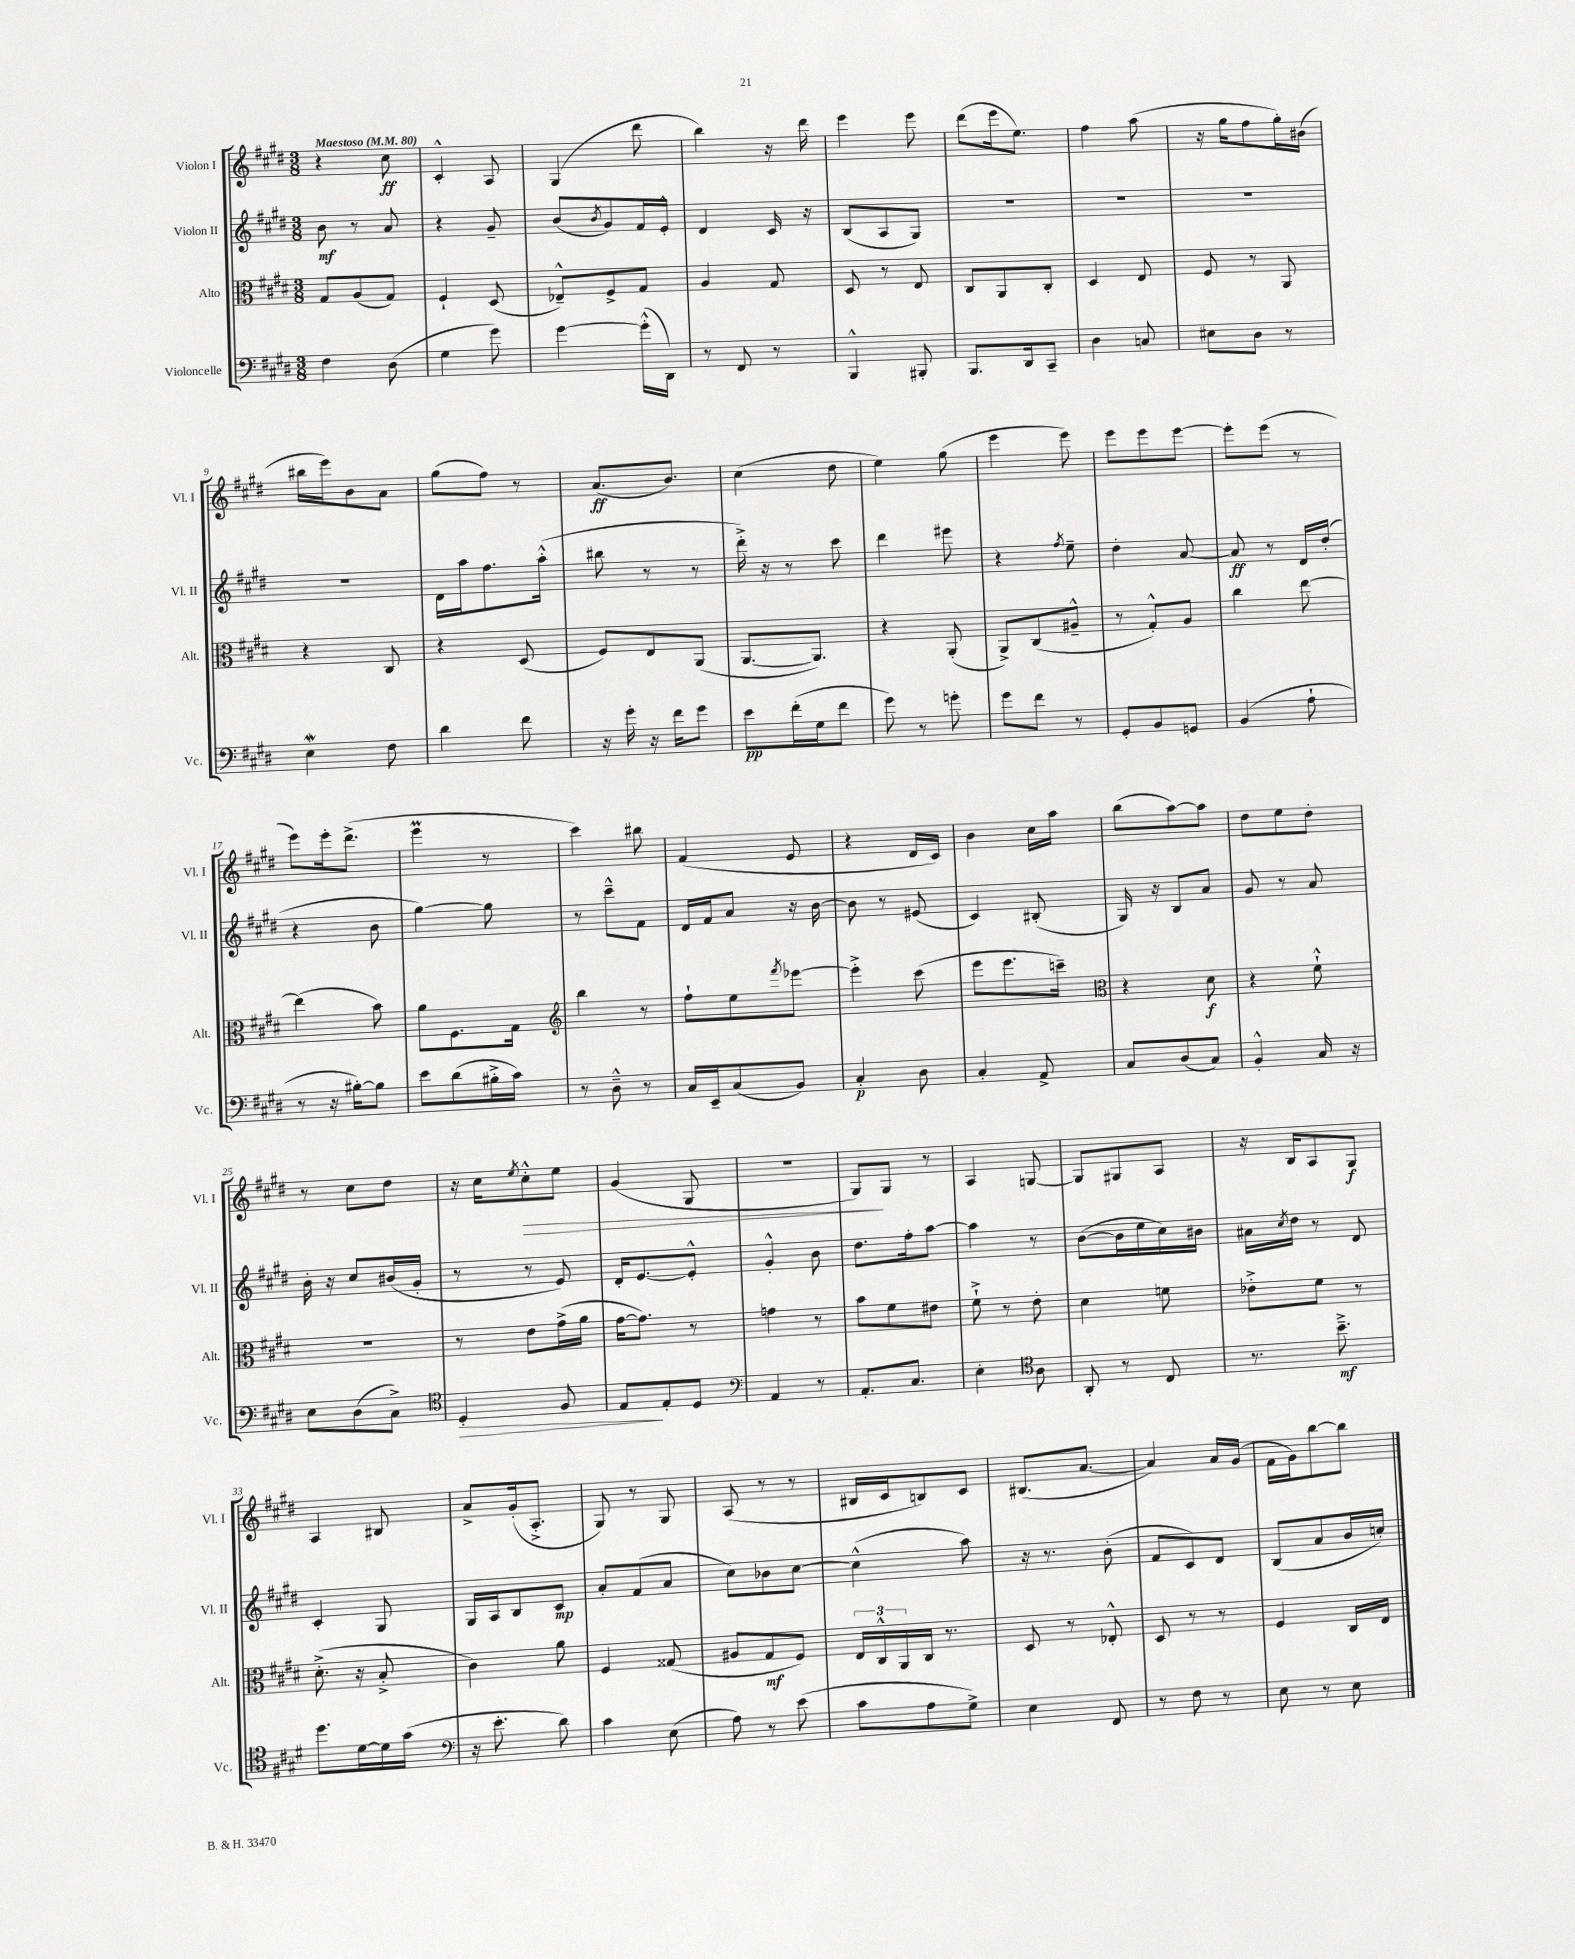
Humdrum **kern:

**kern	**kern	**kern	**kern
*staff4	*staff3	*staff2	*staff1
*clefF4	*clefC3	*clefG2	*clefG2
*k[f#c#g#d#]	*k[f#c#g#d#]	*k[f#c#g#d#]	*k[f#c#g#d#]
*M3/8	*M3/8	*M3/8	*M3/8
*MM80	*MM80	*MM80	*MM80
4F#\	8G#/L	8b\	4r
.	(8A/	8r	.
(8D#\	8G#/J)	8a/	8cc#\
=	=	=	=
4G#\	4F#`/	4r	4c#'^^/
8g#\)	(8D#/	8g#~/	8A/
=	=	=	=
[4g#\	8E-~^^/L)	(8b/L	(4G#/
.	.	8qb/	.
.	8F#^/	8g#/)	.
(16g#'^^\]LL	8G#/J	16f#/L	8ddd#\
16DD#\JJ)	.	16e'^^/JJ	.
=	=	=	=
8r	4A/	4d#/	4bb\)
8FF#/	.	.	.
8r	8G#/	16c#/	16r
.	.	16r	16ddd#\
=	=	=	=
4BBB^^/	8D#/	(8B/L	4eee\
.	8r	8A/	.
8BBB#'/	8E/	8G#/J)	8eee\
=	=	=	=
8.BBB/L	8C#/L	4.r	(8ddd#\L
.	8AA/	.	16eee\k
16DD#/k	.	.	8.ee\J)
8CC#~/J	8C#'/J	.	.
=	=	=	=
4D#\	4D#/	4.r	4ff#\
8C/	8E/	.	(8aa\
=	=	=	=
8E#\L	8F#/	4.r	16r
.	.	.	16gg#\LK
8D#\J	8r	.	8ff#\
8r	8AA/	.	16gg#'\L)
.	.	.	(16b#\JJ
=	=	=	=
4E\	4r	4.r	16bb#\LL
.	.	.	16eee\J)
.	.	.	8b\
8F#\	8C#/	.	8a\J
=	=	=	=
4d#\	4r	16d#\LL	(8gg#\L
.	.	16aa\J	.
.	.	8.ff#\	8ff#\J)
8f#\	(8D#/	.	8r
.	.	(16aa'^^\Jk	.
=	=	=	=
16r	8F#/L)	8bb#\	(8.a/L
16g#'\	.	.	.
16r	8E/	8r	.
16f#\LK	.	.	8.b/J)
8g#\J	(8AA/J	8r	.
=	=	=	=
8e\L	[8.AA/L	16ddd#'^\)	(4cc#\
.	.	16r	.
(16f#'\L	.	8r	.
16G#\J	8.AA/]J)	.	.
8f#\J	.	8ccc#\	8dd#\
=	=	=	=
8g#\)	4r	4ddd#\	4ee\)
8r	.	.	.
8g'\	(8AA'/	8eee#\	(8gg#\
=	=	=	=
8g#\L	8AA^/L)	4r	4eee\
8f#\J	(8C#/	.	.
.	.	8qff#/	.
8r	8A#~^^/J	8ee~\	8eee\)
=	=	=	=
8GG#'/L	8r	4dd#'\	8eee\L
8BB/	8G#'^^/L)	.	8eee\
8GG/J	8A/J	[8a/	[8eee\J
=	=	=	=
(4BB/	4cc#\	8a/]	8eee'\]L
.	.	8r	(8eee\J
8A`\	[8ee\	16d#/LL	8r
.	.	(16dd#'/JJ	.
=	=	=	=
8r	(4ee\]	4r	8eee\L)
16r	.	.	16eee'\k
[16B#'\LK)	.	.	(8.ddd#^\J
8B#\]J	8b\)	8b\	.
=	=	=	=
8e\L	8a\L	[4gg#\)	4eee\
(8d#\	8.F#\	.	.
16B#'^\L	.	8gg#\]	8r
16c#\JJ)	16G#\Jk	.	.
=	=	=	=
*	*clefG2	*	*
8r	4bb\	8r	4ccc#\)
8D#~^^\	.	8ccc#~^^\L	.
8r	8r	8f#\J	8bb#\
=	=	=	=
16C#/LL	8ff#`\L	16d#/LL	(4f#/
16EE~/J	.	16f#/J	.
(8C#/	8ee\	8a/J	.
.	8qfff#/	.	.
8BB/J)	[8eee-\J	16r	8e/
.	.	[16b\	.
=	=	=	=
4C#'/	4eee-'^\]	8b\]	4r
.	.	8r	.
8D#\	(8ccc#\	(8e#/	16d#/LL
.	.	.	16c#/JJ)
=	=	=	=
4C#'/	8eee\L	4c#/)	4b\
.	8.eee\	.	.
8AA^/	.	(8B#'/	16cc#\LL
.	16ccc~\Jk)	.	16aa\JJ
=	=	=	=
*	*clefC3	*	*
8C#/L	4r	16G#/)	(8bb\L
.	.	16r	.
(8D#/	.	8B/L	[8aa\)
8C#/J)	8d#\	8a/J	8aa\]J
=	=	=	=
4BB'^^/	4r	8g#/	8dd#\L
.	.	8r	8ee\
16C#/	8f#`^^\	8a/	8dd#'\J
16r	.	.	.
=	=	=	=
8E\L	4.r	16b'\	8r
.	.	16r	.
(8D#\	.	8cc#/L	8cc#\L
8C#^\J)	.	(16b#/L	8dd#\J
.	.	16g#'/JJ	.
=	=	=	=
*clefC4	*	*	*
4D#'/	8r	8r	16r
.	.	.	16cc#\LK
.	.	.	8qee/
.	8e\L	8r	8cc#'^^\
8F#/	(16g#^\L	8e/)	8ee\J
.	16a\JJ	.	.
=	=	=	=
8E/L	[16g#\LK	16d#'/LK	(4g#/
.	8.g#\]J)	[8.e/	.
8E'/	.	.	.
8D#/J	8r	8e'^^/]J	8G#/
=	=	=	=
*clefF4	*	*	*
4AA/	4g\	4g#'^^/	4.r
8r	8r	8b\	.
=	=	=	=
8.AA'/L	8b\L	8.dd#\L	8G#/L)
.	8f#\	.	8G#/J
8.C#/J	.	16ff#'\k	.
.	8e#\J	[8aa\J	8r
=	=	=	=
4E'\	8f#`^\	4aa\]	4A/
.	8r	.	.
*clefC4	*	*	*
8A\	8e'\	8r	[8G/
=	=	=	=
8AA'/	4d#\	([8b\L	8G/]L
8r	.	16b\]L	8G#/
.	.	16ee\	.
8C#/	8f\	16cc#\)	8A/J
.	.	16b#\JJ	.
=	=	=	=
8.r	8e-'^\L	16a#\LL	16r
.	.	8qcc#/	.
.	.	16dd#\JJ	16B/LK
.	8f#\J	8r	8A/
8.b~^\	.	.	.
.	8r	8d#/	8G#/J
=	=	=	=
8.dd#\L	(8.d#'^\	4c#'/	4A/
[16d#\L	16r	.	.
16d#\]	8B'^/	8G#/	8B#/
(16g#\JJ	.	.	.
=	=	=	=
*clefF4	*	*	*
16r	4c#\)	16G#/LL	8a^/L
8.e'\	.	16A/J	.
.	.	8B/	(16g#'/k
.	.	.	8.A'^/J
8d#\)	8a\	8c#/J	.
=	=	=	=
4c#\	4F#/	8a'/L	8G#/)
.	.	(8f#/	8r
(8E\	(8G##/	8a/J	8G#/
=	=	=	=
8A\)	8A#/L	8cc#\L)	(8A/
8r	8G#/	8b-\	8r
(8e\	8F#/J)	[8cc#\J	8r
=	=	=	=
8c#\L	24E/LL	(4cc#^^\]	16B#/LL
.	24C#^^/	.	.
.	.	.	16c#/J
.	24AA/	.	.
8A\	16C#/JJ	.	8B/)
.	8.r	.	.
8G#^\J)	.	8aa\)	8c#/J
=	=	=	=
4E\	8D#/	16r	(8.B#/L
.	.	8.r	.
.	8r	.	.
.	.	.	[8.a/J
8FF#/	8E-'^^/	(8b'\	.
=	=	=	=
8r	8D#/	8f#/L	4a/])
8F#\	8r	8c#/)	.
8r	8r	8d#/J	16a/LL
.	.	.	(16g#/JJ
=	=	=	=
8E\	4F#/	(8B/L	16f#\LL
.	.	.	16g#\J)
8r	.	8a/	[8bb\
8E\	16C#/LL	16b/L	8bb\]J
.	16E/JJ	16cc'/JJ)	.
==	==	==	==
*-	*-	*-	*-
